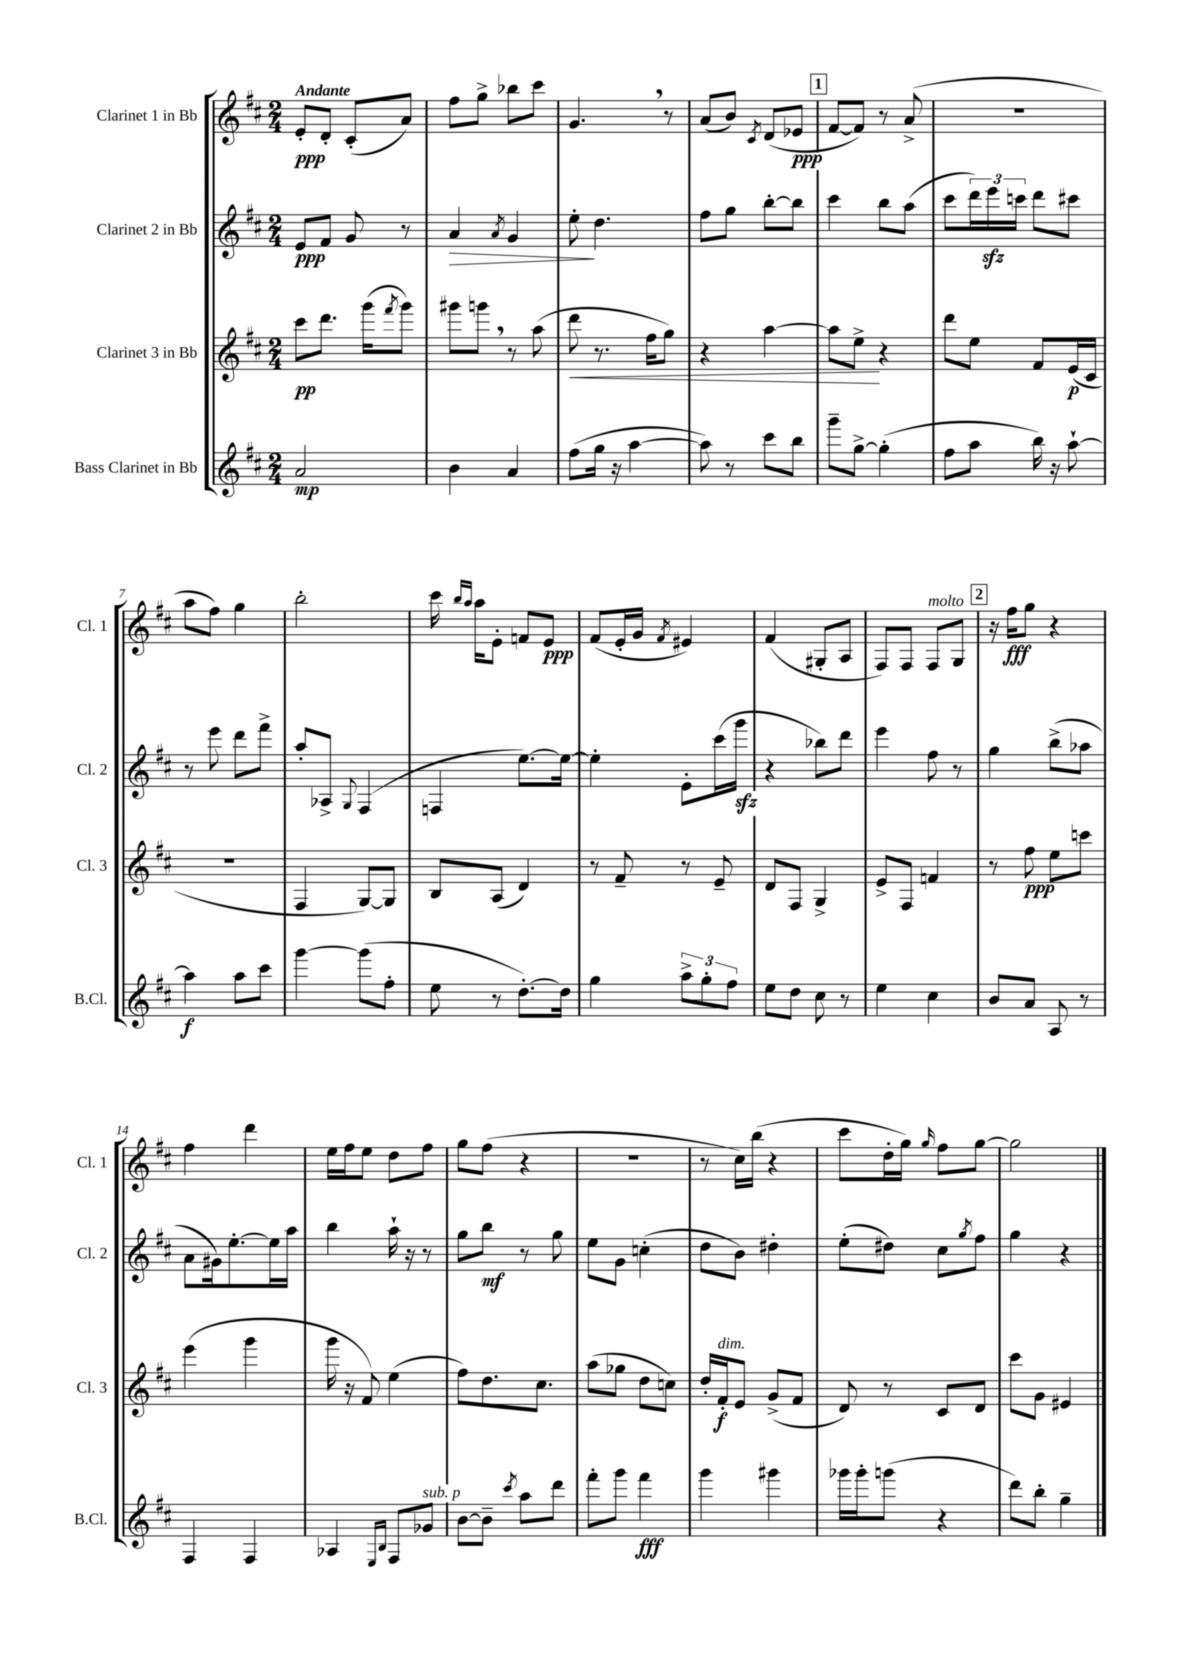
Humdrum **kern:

**kern	**kern	**kern	**kern
*staff4	*staff3	*staff2	*staff1
*clefG2	*clefG2	*clefG2	*clefG2
*k[f#c#]	*k[f#c#]	*k[f#c#]	*k[f#c#]
*M2/4	*M2/4	*M2/4	*M2/4
2a	8ccc#	8e	8e'
.	8.ddd	8f#	8d'
.	.	8g	(8c#'
.	(16ggg	.	.
.	8qfff#	.	.
.	8ggg)	8r	8a)
=	=	=	=
4b	8ggg#	4a	8ff#
.	8ggg	.	8gg^
.	.	8qa	.
4a	8r	4g	8bb-
.	(8aa	.	8ccc#
=	=	=	=
(8ff#	8ddd	8ee'	4.g
16gg	8.r	4.dd	.
16r	.	.	.
[4aa	.	.	.
.	16ff#	.	.
.	8gg)	.	8r
=	=	=	=
8aa])	4r	8ff#	(8a
8r	.	8gg	8b)
.	.	.	8qc#
8ccc#	[4aa	[8bb'	(8d
8bb	.	8bb]	8e-
=	=	=	=
8ggg~	8aa]	4ccc#	[8f#
[8gg^	8ee^	.	8f#])
(4gg']	4r	8bb	8r
.	.	(8aa	(8a^
=	=	=	=
8ff#	8ddd	8ccc#	2r
8aa	8ee	24ddd)	.
.	.	24eee	.
.	.	24ccc	.
16bb)	8f#	8ddd	.
16r	.	.	.
[8aa`	(16e	8ccc#	.
.	16c#	.	.
=	=	=	=
4aa]	2r	8r	8aa
.	.	8eee	8ff#)
8aa	.	8ddd	4gg
8ccc#	.	8fff#^	.
=	=	=	=
[4ggg	4F#	8aa'	2bb'
.	.	8A-^	.
.	.	8qqG	.
(8ggg]	[8G)	(4F#	.
8ff#'	8G]	.	.
=	=	=	=
8ee	8B	4F	16ccc#
.	.	.	16qqbb
.	.	.	16qqaa
.	.	.	16aa
8r	(8A	.	8e'
[8.dd')	4d)	[8.ee)	8f
.	.	.	8e
16dd]	.	16ee_	.
=	=	=	=
4gg	8r	4ee']	(8f#
.	8f#~	.	16e'
.	.	.	16g
.	.	.	8qf#
12aa^	8r	8e'	4e#)
12gg'	.	.	.
.	8e~	(16ccc#	.
12ff#	.	.	.
.	.	16ggg	.
=	=	=	=
8ee	8d	4r	(4f#
8dd	8F#	.	.
8cc#	4G^	8bb-)	8G#'
8r	.	8ddd	8A
=	=	=	=
4ee	8e^	4eee	8F#)
.	8F#	.	8F#
4cc#	4f	8ff#	8F#
.	.	8r	8G
=	=	=	=
8b	8r	4gg	16r
.	.	.	16ff#
8a	8ff#	.	8gg
8A	8ee	(8bb^	4r
8r	8ccc	8aa-	.
=	=	=	=
4F#	(4eee	8a	4ff#
.	.	16g#)	.
.	.	[8.ee'	.
4F#	4ggg	.	4ddd
.	.	16ee]	.
.	.	16aa	.
=	=	=	=
4A-	16ggg	4bb	16ee
.	16r	.	16ff#
.	8f#)	.	8ee
16qqE	.	.	.
16qqB	.	.	.
8F#	(4ee	16aa`	8dd
.	.	16r	.
8g-	.	8r	8ff#
=	=	=	=
[8b	8ff#)	8gg	8gg
8b~]	8.dd	8bb	(8ff#
8qccc#	.	.	.
8aa	.	8r	4r
.	8.cc#	.	.
8ddd	.	8gg	.
=	=	=	=
8fff#'	(8aa	8ee	2r
8ggg	8gg-	8g	.
4fff#	8dd	(4cc'	.
.	8cc)	.	.
=	=	=	=
4ggg	16dd'	8dd	8r
.	16f#'	.	.
.	8e	8b)	16cc#)
.	.	.	(16bb
4ggg#	(8g^	4dd#'	4r
.	8f#	.	.
=	=	=	=
16ggg-	8d)	(8ee'	8ccc#
16ggg-'	.	.	.
(8ggg	8r	8dd#)	16dd'
.	.	.	16gg)
.	.	.	16qqgg
4r	8c#	8cc#	8ff#
.	.	8qgg	.
.	8d	8ff#	[8gg
=	=	=	=
8ddd)	8ccc#	4gg	2gg]
8bb'	8g	.	.
4gg~	4e#	4r	.
==	==	==	==
*-	*-	*-	*-
